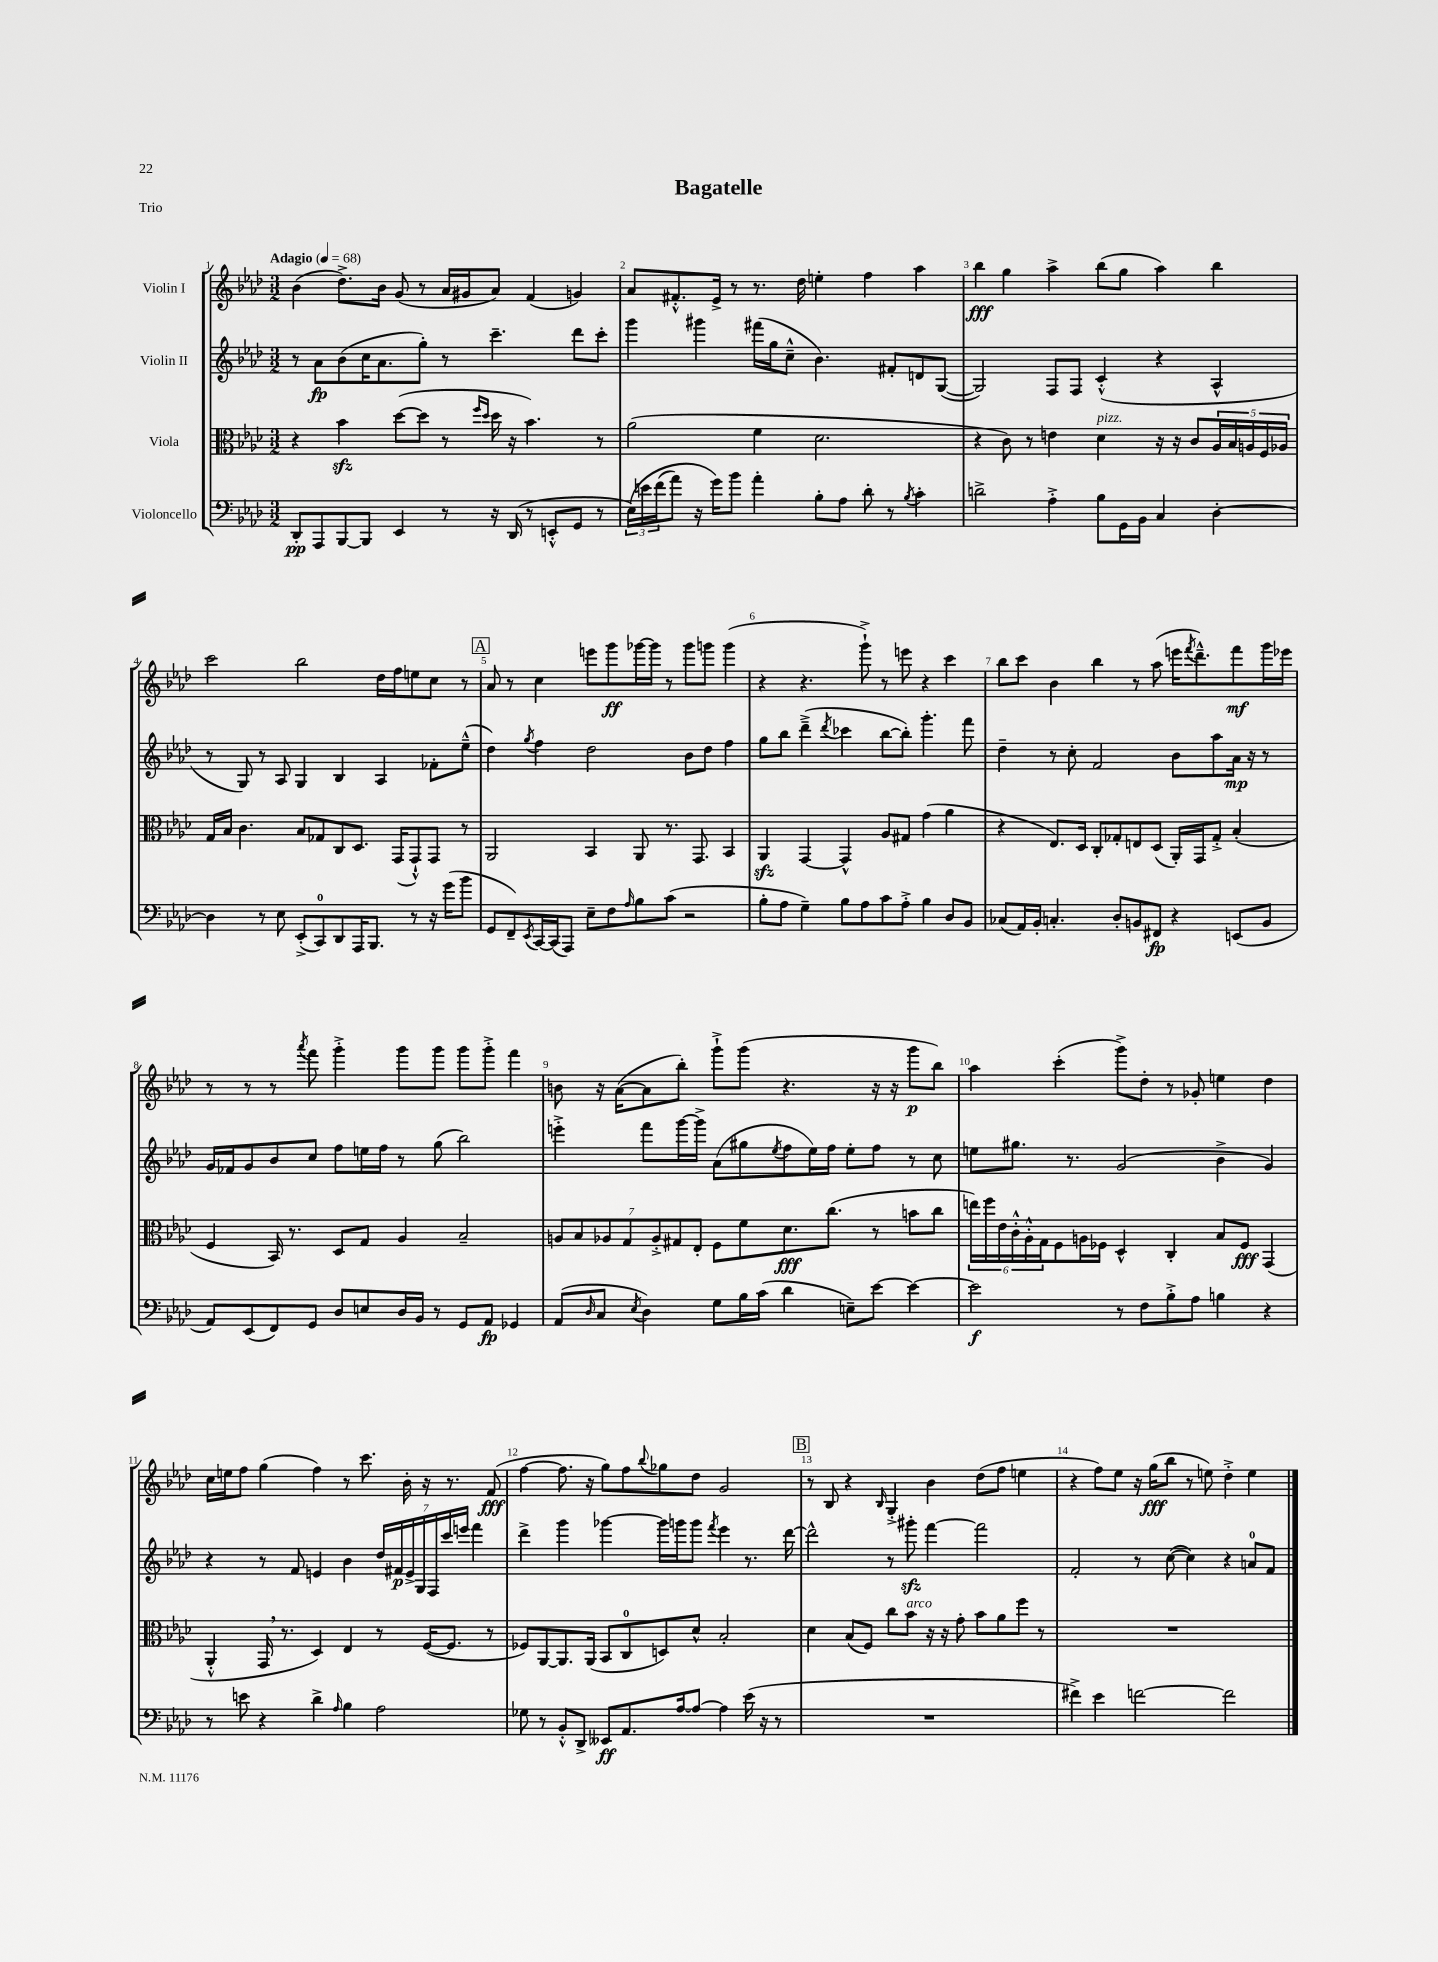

**kern	**dynam	**kern	**dynam	**kern	**dynam	**kern	**dynam
*part4	*part4	*part3	*part3	*part2	*part2	*part1	*part1
*staff4	*staff4	*staff3	*staff3	*staff2	*staff2	*staff1	*staff1
*I"Violoncello	*	*I"Viola	*	*I"Violin II	*	*I"Violin I	*
*clefF4	*	*clefC3	*	*clefG2	*	*clefG2	*
*k[b-e-a-d-]	*	*k[b-e-a-d-]	*	*k[b-e-a-d-]	*	*k[b-e-a-d-]	*
*M3/2	*	*M3/2	*	*M3/2	*	*M3/2	*
*MM68	*	*MM68	*	*MM68	*	*MM68	*
=1	=1	=1	=1	=1	=1	=1	=1
!	!	!	!	!	!	!LO:TX:a:B:t=Adagio	!
8DD-'/L	pp	4r	.	8r	.	(4b-\	.
8AAA-/	.	.	.	8a-\L	fp	.	.
[8BBB-/	.	4b-zz\	.	(8b-\	.	8.dd-^\L)	.
8BBB-/J]	.	.	.	16cc\K	.	.	.
.	.	.	.	8.a-\	.	16b-\Jk	.
4EE-/	.	([8dd-\L	.	.	.	(8g/	.
.	.	8dd-\J]	.	8gg'\J)	.	8r	.
8r	.	8r	.	8r	.	16a-/LL	.
.	.	.	.	.	.	16g#X/J	.
.	.	16qqff/LL	.	.	.	.	.
.	.	16qqdd-/JJ	.	.	.	.	.
16r	.	16dd-\	.	4.ccc~\	.	8a-/J)	.
(16DD-/	.	16r	.	.	.	.	.
8r	.	4.b-\)	.	.	.	(4f/	.
8EEn'^^/L	.	.	.	.	.	.	.
8GG/J	.	.	.	8ddd-\L	.	4gn/)	.
8r	.	8r	.	8ccc'\J	.	.	.
=2	=2	=2	=2	=2	=2	=2	=2
(24E-\LL)	.	(2a-\	.	4ggg\	.	8a-/L	.
24en\	.	.	.	.	.	.	.
(24f\J	.	.	.	.	.	.	.
8a-\J)	.	.	.	.	.	8.f#X'^^/	.
16r	.	.	.	4ggg#X\	.	.	.
16g\KL)	.	.	.	.	.	16e-^/Jk	.
8b-\J	.	.	.	.	.	8r	.
4a-'\	.	4f\	.	(16fff#X\LL	.	8.r	.
.	.	.	.	16gg\J	.	.	.
.	.	.	.	8cc~^^\J	.	.	.
.	.	.	.	.	.	16dd-\	.
8B-'\L	.	2.d-\	.	4.b-\)	.	4een'\	.
8A-\J	.	.	.	.	.	.	.
8d-'\	.	.	.	.	.	4ff\	.
8r	.	.	.	8f#X'/L	.	.	.
8qB-/	.	.	.	.	.	.	.
4c'\	.	.	.	8dn/	.	4aa-\	.
.	.	.	.	([8G/J	.	.	.
=3	=3	=3	=3	=3	=3	=3	=3
2dn^\	.	4r	.	2G/])	.	4bb-\	fff
.	.	8c\)	.	.	.	4gg\	.
.	.	8r	.	.	.	.	.
4A-'^\	.	4en\	.	8F/L	.	4aa-^\	.
.	.	.	.	8F/J	.	.	.
!	!	!LO:TX:a:i:t=pizz.	!	!	!	!	!
8B-\L	.	4d-\	.	(4c'^^/	.	(8bb-\L	.
16GG\L	.	.	.	.	.	8gg\J	.
16BB-\JJ	.	.	.	.	.	.	.
4C/	.	16r	.	4r	.	4aa-\)	.
.	.	16r	.	.	.	.	.
.	.	8c/L	.	.	.	.	.
[4D-'\	.	20A-/L	.	4A-^^/	.	4bb-\	.
.	.	20B-/	.	.	.	.	.
.	.	20An/	.	.	.	.	.
.	.	20F/	.	.	.	.	.
.	.	20A-X/JJ	.	.	.	.	.
!!LO:LB:g=z
=4	=4	=4	=4	=4	=4	=4	=4
4D-\]	.	16G/LL	.	8r	.	2ccc\	.
.	.	16B-/JJ	.	.	.	.	.
.	.	4.c\	.	8G/)	.	.	.
8r	.	.	.	8r	.	.	.
8E-\	.	.	.	8A-/	.	.	.
(8EE-'^/L	.	8B-/L	.	4G/	.	2bb-\	.
8CC/)	.	8G-X/	.	.	.	.	.
8DD-/	.	8C/	.	4B-/	.	.	.
16AAA-/K	.	8.D-/J	.	.	.	.	.
8.BBB-/J	.	.	.	.	.	.	.
.	.	.	.	4A-/	.	16dd-\LL	.
.	.	(16GG/KL	.	.	.	16ff\J	.
8r	.	8GG`^^/)	.	.	.	8een\	.
16r	.	8GG/J	.	8f-X'\L	.	8cc\J	.
(16g\KL	.	.	.	.	.	.	.
8b-\J	.	8r	.	(8ee-~^^\J	.	8r	.
!!LO:REH:place=s1:t=A
=5	=5	=5	=5	=5	=5	=5	=5
8GG/L	.	2AA-/	.	4dd-\)	.	8a-/	.
8FF~/)	.	.	.	.	.	8r	.
8qEE-/	.	.	.	8qgg/	.	.	.
[16CC/L	.	.	.	4ff\	.	4cc\	.
(16CC/J]	.	.	.	.	.	.	.
8AAA-/J)	.	.	.	.	.	.	.
8E-~\L	.	4BB-/	.	2dd-\	.	8eeen\L	.
8F\	.	.	.	.	.	8ggg\	ff
16qqA-/	.	.	.	.	.	.	.
8B-\	.	8AA-/	.	.	.	[16ggg-X\L	.
.	.	.	.	.	.	16ggg-\JJ]	.
(8c\J	.	8.r	.	.	.	8r	.
2r	.	.	.	8b-\L	.	8ggg-\L	.
.	.	8.GG/	.	.	.	.	.
.	.	.	.	8dd-\J	.	8gggn\J	.
.	.	4BB-/	.	4ff\	.	(4ggg\	.
=6	=6	=6	=6	=6	=6	=6	=6
8B-'\L	.	4AA-zz/	.	8gg\L	.	4r	.
8A-\J	.	.	.	8bb-\J	.	.	.
4G~\)	.	[4GG/	.	(4ddd-~^\	.	4.r	.
.	.	.	.	8qddd-/	.	.	.
8B-\L	.	4GG^^/]	.	4ccc-X\	.	.	.
8A-\	.	.	.	.	.	8ggg`^\)	.
8c\	.	8A-/L	.	[8bb-\L	.	8r	.
8A-'^\J	.	8G#X/J	.	8bb-'\J])	.	8eeen\	.
4B-\	.	(4g\	.	4.ggg'\	.	4r	.
8D-/L	.	4a-\	.	.	.	4ccc\	.
8BB-/J	.	.	.	8fff\	.	.	.
=7	=7	=7	=7	=7	=7	=7	=7
(8C-X/L	.	4r	.	4dd-~\	.	8bb-\L	.
16AA-/L)	.	.	.	.	.	8ccc\J	.
16BB-'/JJ	.	.	.	.	.	.	.
4.Cn'/	.	8.E-/L)	.	8r	.	4b-\	.
.	.	.	.	8cc'\	.	.	.
.	.	16D-/Jk	.	.	.	.	.
.	.	8C'/L	.	2f/	.	4bb-\	.
8D-'/L	.	8G-X'/	.	.	.	.	.
8BBn/	.	8En/	.	.	.	8r	.
8FF#X/J	fp	(8D-/J	.	.	.	(8aa-\	.
4r	.	16AA-'/LL)	.	8b-\L	.	16eeen\KL	.
.	.	.	.	.	.	8qfff/	.
.	.	16GG/J	.	.	.	8.ddd-~^^\)	.
.	.	8G-'^/J	.	8aa-\	.	.	.
(8EEn/L	.	(4B-'/	.	16a-\Jk	mp	8fff\	mf
.	.	.	.	16r	.	.	.
8BB/J	.	.	.	8r	.	16ggg\L	.
.	.	.	.	.	.	16eee-X\JJ	.
!!LO:LB:g=z
=8	=8	=8	=8	=8	=8	=8	=8
8AA-/L)	.	4F/	.	16g/LL	.	8r	.
.	.	.	.	16f-X/J	.	.	.
(8EE-/	.	.	.	8g/	.	8r	.
8FF/)	.	16BB-/)	.	8b-/	.	8r	.
.	.	8.r	.	.	.	.	.
.	.	.	.	.	.	8qaaa-/	.
8GG/J	.	.	.	8cc/J	.	8fff\	.
8D-/L	.	8D-/L	.	8ff\L	.	4ggg'^\	.
8En/	.	8G/J	.	16een\L	.	.	.
.	.	.	.	16ff\JJ	.	.	.
16D-/L	.	4A-/	.	8r	.	8ggg\L	.
16BB-/JJ	.	.	.	.	.	.	.
8r	.	.	.	(8gg\	.	8ggg\J	.
8GG/L	.	2B-~/	.	2bb-\)	.	8ggg\L	.
8AA-/J	fp	.	.	.	.	8ggg'^\J	.
4GG-X/	.	.	.	.	.	4fff\	.
=9	=9	=9	=9	=9	=9	=9	=9
(8AA-/L	.	14An/L	.	4eeen'^\	.	8bn\	.
.	.	14B-/	.	.	.	.	.
16qqD-/	.	.	.	.	.	.	.
8C/J	.	.	.	.	.	16r	.
.	.	14A-X/	.	.	.	.	.
.	.	.	.	.	.	([16a-\KL	.
.	.	14G/	.	.	.	.	.
8qE-/	.	.	.	.	.	.	.
4D-\)	.	.	.	8fff\L	.	8a-\]	.
.	.	14A-'^/	.	.	.	.	.
.	.	14G#X/	.	.	.	.	.
.	.	.	.	[16ggg\L	.	8bb-'\J)	.
.	.	14E-'/J	.	.	.	.	.
.	.	.	.	16ggg^\JJ]	.	.	.
8G\L	.	8F\L	.	(8a-\L	.	8ggg`^\L	.
16B-\L	.	8f\	.	8gg#X\	.	(8ggg\J	.
(16c\JJ	.	.	.	.	.	.	.
.	.	.	.	8qee-/	.	.	.
4d-\	.	8.d-\	fff	8ff\	.	4.r	.
.	.	.	.	16ee-\L)	.	.	.
.	.	(8.cc\J	.	16ff\JJ	.	.	.
8En~\L)	.	.	.	8ee-'\L	.	.	.
[8e-\J	.	8r	.	8ff\J	.	16r	.
.	.	.	.	.	.	16r	.
4e-\_	.	8bn\L	.	8r	.	8ggg\L	p
.	.	8cc\J	.	8cc\	.	8bb-\J)	.
=10	=10	=10	=10	=10	=10	=10	=10
2e-\]	f	24een\LL)	.	8een\L	.	4aa-\	.
.	.	24ff\	.	.	.	.	.
.	.	24e-\	.	.	.	.	.
.	.	24c'^^\	.	8.gg#X\J	.	.	.
.	.	24A-'^^\	.	.	.	.	.
.	.	24G\J	.	.	.	.	.
.	.	8F\	.	.	.	(4ccc'\	.
.	.	.	.	8.r	.	.	.
.	.	16An\L	.	.	.	.	.
.	.	16F-X\JJ	.	.	.	.	.
8r	.	4D-^^/	.	(2g/	.	8ggg^\L)	.
8F\L	.	.	.	.	.	8dd-'\J	.
8B-'^\	.	4C'/	.	.	.	8r	.
8A-\J	.	.	.	.	.	8g-X'/	.
4Bn\	.	8B-/L	.	4b-^\	.	4een\	.
.	.	8F-/J	fff	.	.	.	.
4r	.	(4GG/	.	4g/)	.	4dd-\	.
!!LO:LB:g=z
=11	=11	=11	=11	=11	=11	=11	=11
8r	.	4AA-'^^/	.	4r	.	16cc\LL	.
.	.	.	.	.	.	16een\J	.
8en\	.	.	.	.	.	8ff\J	.
4r	.	16GG,/	.	8r	.	(4gg\	.
.	.	8.r	.	.	.	.	.
.	.	.	.	8f/	.	.	.
4d-^\	.	4D-/)	.	4en/	.	4ff\)	.
16qqA-/	.	.	.	.	.	.	.
4B-\	.	4E-/	.	4b-\	.	8r	.
.	.	.	.	.	.	8.ccc\	.
2A-\	.	8r	.	28dd-/LL	.	.	.
.	.	.	.	28f#X/	p	.	.
.	.	.	.	.	.	16b-'\	.
.	.	.	.	28e^/	.	.	.
.	.	.	.	28G/	.	.	.
.	.	([16F/KL	.	.	.	16r	.
.	.	.	.	28F/	.	.	.
.	.	.	.	28ccc/	.	.	.
.	.	8.F/J]	.	.	.	8.r	.
.	.	.	.	28eeen/JJ	.	.	.
.	.	.	.	4fff\	.	.	.
.	.	8r	.	.	.	(8f/	fff
=12	=12	=12	=12	=12	=12	=12	=12
8G-X\	.	8F-X/L)	.	4ddd-^\	.	[4ff\	.
8r	.	[8AA-/	.	.	.	.	.
8BB-'^^/L	.	8.AA-/]	.	4ggg\	.	8.ff\]	.
8DD-^/J	.	.	.	.	.	.	.
.	.	(16AA-/Jk	.	.	.	16r	.
8EE--X/L	ff	8BB-/L	.	[4ggg-X\	.	8gg\L)	.
8.AA-/	.	8C/	.	.	.	8ff\	.
.	.	.	.	.	.	8qqbb-/	.
.	.	8Dn/)	.	16ggg-\LL]	.	8gg-X\	.
[16A-/k	.	.	.	16gggn\J	.	.	.
8A-/J_	.	8d-^^/J	.	8ggg\J	.	8dd-\J	.
.	.	.	.	8qfff/	.	.	.
4A-\]	.	2B-'/	.	4eee-\	.	2g/	.
(16e-\	.	.	.	8.r	.	.	.
16r	.	.	.	.	.	.	.
8r	.	.	.	.	.	.	.
.	.	.	.	[16ddd-\	.	.	.
!!LO:REH:place=s1:t=B
=13	=13	=13	=13	=13	=13	=13	=13
1.r	.	4d-\	.	2ddd-^^\]	.	8r	.
.	.	.	.	.	.	8B-/	.
.	.	(8B-/L	.	.	.	4r	.
.	.	8F/J)	.	.	.	.	.
.	.	.	.	.	.	16qqB-/	.
.	.	8cc\L	.	8r	.	4G'^/	.
!	!	!LO:TX:a:i:t=arco	!	!	!	!	!
.	.	8b-\J	.	8ggg#Xzz'\	.	.	.
.	.	16r	.	[4fff\	.	4b-\	.
.	.	16r	.	.	.	.	.
.	.	8g'\	.	.	.	.	.
.	.	8b-\L	.	2fff\]	.	(8dd-\L	.
.	.	8a-\	.	.	.	8ff\J	.
.	.	8ff\J	.	.	.	4een\	.
.	.	8r	.	.	.	.	.
=14	=14	=14	=14	=14	=14	=14	=14
4f#X^\)	.	1.r	.	2f'/	.	4r	.
4e-\	.	.	.	.	.	8ff\L)	.
.	.	.	.	.	.	8ee-\J	.
[2fn\	.	.	.	8r	.	16r	.
.	.	.	.	.	.	(16gg\KL	fff
.	.	.	.	([8cc\	.	8bb-\J	.
.	.	.	.	4cc\])	.	8r	.
.	.	.	.	.	.	8een\)	.
2f\]	.	.	.	4r	.	4dd-'^\	.
.	.	.	.	8an/L	.	4ee\	.
.	.	.	.	8f/J	.	.	.
==	==	==	==	==	==	==	==
*-	*-	*-	*-	*-	*-	*-	*-
